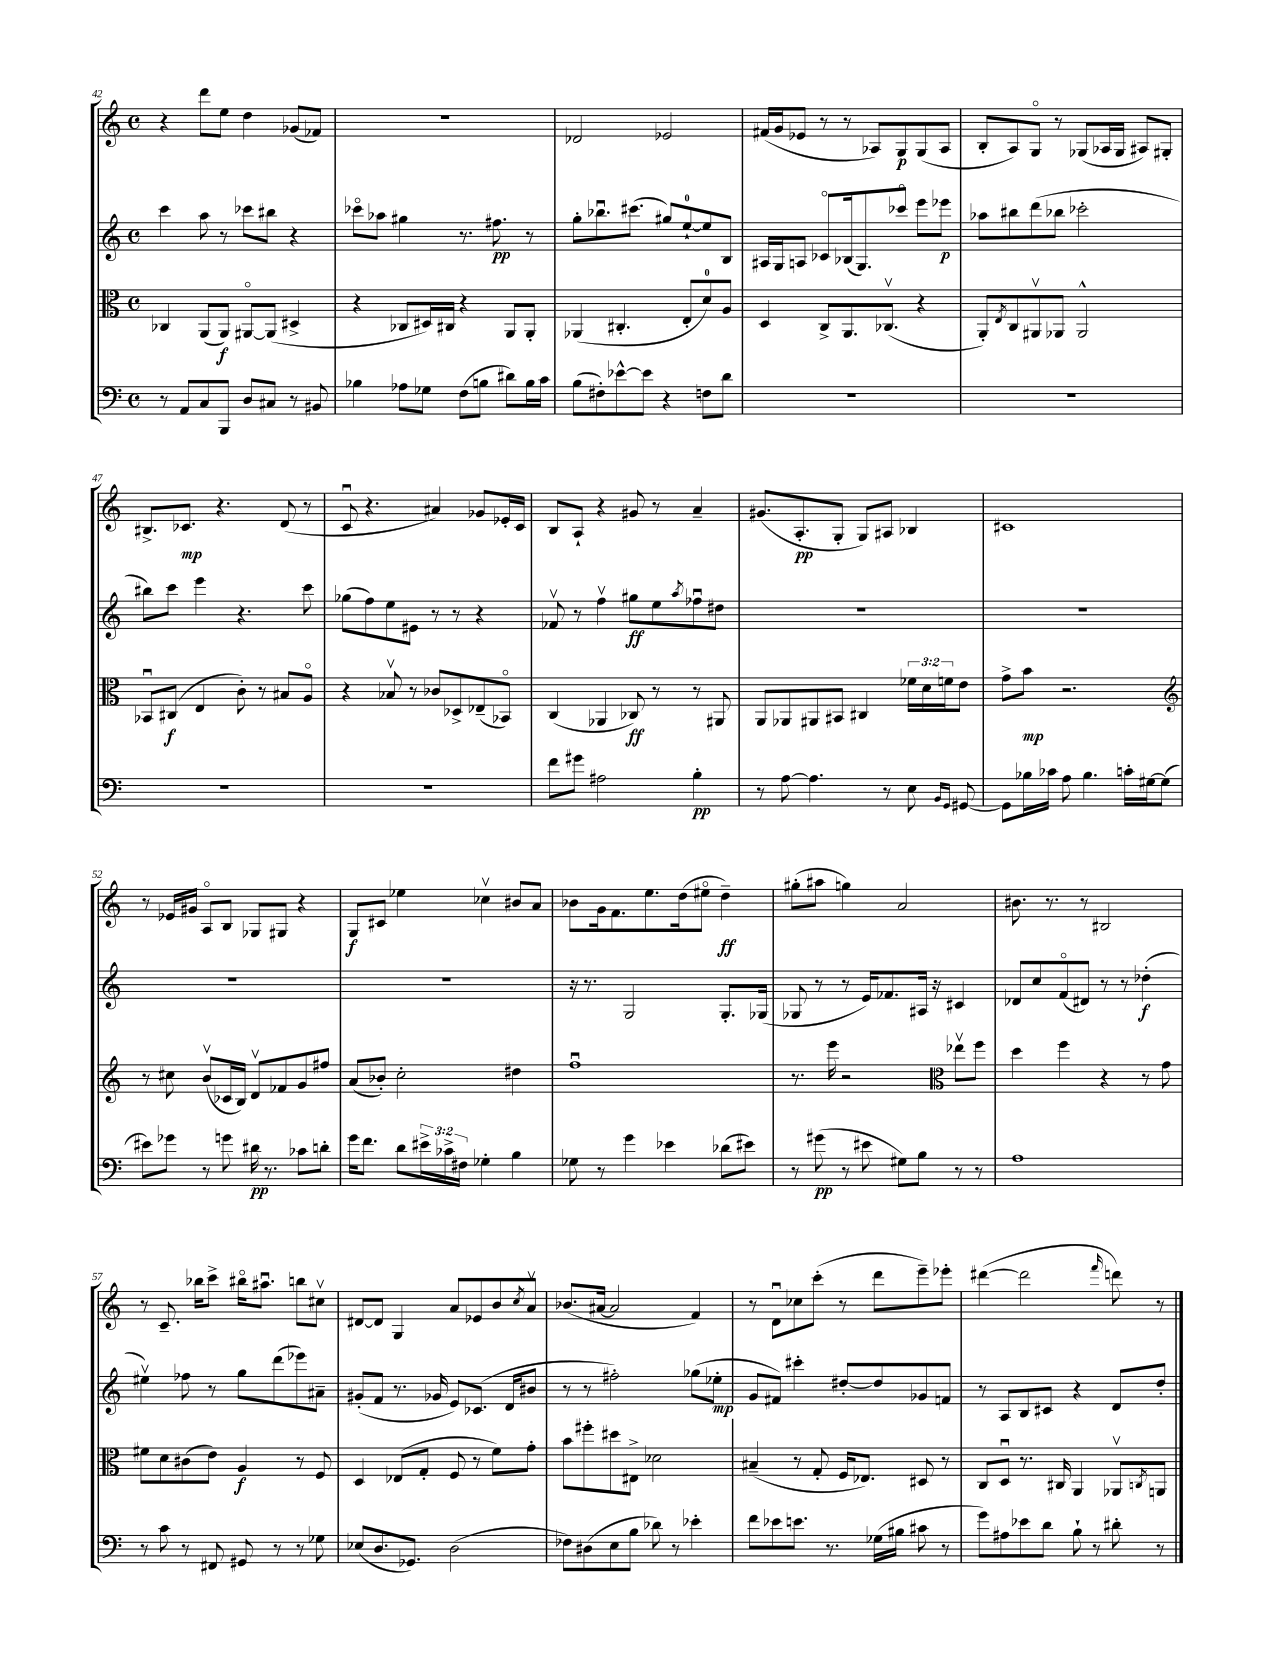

**kern	**dynam	**kern	**dynam	**kern	**dynam	**kern	**dynam
*part4	*part4	*part3	*part3	*part2	*part2	*part1	*part1
*staff4	*staff4	*staff3	*staff3	*staff2	*staff2	*staff1	*staff1
*clefF4	*	*clefC3	*	*clefG2	*	*clefG2	*
*k[]	*	*k[]	*	*k[]	*	*k[]	*
*M4/4	*	*M4/4	*	*M4/4	*	*M4/4	*
*met(c)	*	*met(c)	*	*met(c)	*	*met(c)	*
=42	=42	=42	=42	=42	=42	=42	=42
8r	.	4C-X/	.	4ccc\	.	4r	.
8AA/L	.	.	.	.	.	.	.
8C/	.	(8AA/L	.	8aa\	.	8ddd\L	.
8BBB/J	.	8AA/J)	f	8r	.	8ee\J	.
8D/L	.	[8AA#X/L	.	8ccc-X\L	.	4dd\	.
8C#X/J	.	(8AA#/J]	.	8bb#X\J	.	.	.
8r	.	4D#X^/	.	4r	.	(8g-X/L	.
8BB#X/	.	.	.	.	.	8f-X/J)	.
=43	=43	=43	=43	=43	=43	=43	=43
4B-X\	.	4r	.	8ccc-X\L	.	1r	.
.	.	.	.	8aa-X\J	.	.	.
8A-X\L	.	8C-X/L	.	4gg#X\	.	.	.
8G-X\J	.	16D#X/L)	.	.	.	.	.
.	.	16C#X/JJ	.	.	.	.	.
(8F\L	.	4r	.	8.r	.	.	.
8Bn\J	.	.	.	.	.	.	.
.	.	.	.	8.ff#X\	pp	.	.
8d#X\L)	.	8AA/L	.	.	.	.	.
16B\L	.	8AA'/J	.	8r	.	.	.
16c\JJ	.	.	.	.	.	.	.
=44	=44	=44	=44	=44	=44	=44	=44
(8B\L	.	(4AA-X/	.	8gg'\L	.	2d-X/	.
8F#X'\)	.	.	.	8.bb-Xu\	.	.	.
[8e-X^^\	.	4.C#X'/	.	.	.	.	.
.	.	.	.	(8.ccc#X\J	.	.	.
8e-\J]	.	.	.	.	.	.	.
4r	.	.	.	8gg#X/L)	.	2e-X/	.
.	.	8E'/L	.	[8ee`/	.	.	.
8Fn\L	.	8d/)	.	8ee/]	.	.	.
8d\J	.	8A/J	.	8B/J	.	.	.
=45	=45	=45	=45	=45	=45	=45	=45
1r	.	4D/	.	16A#X/LL	.	(16f#X/LL	.
.	.	.	.	16G/J	.	16g/J	.
.	.	.	.	8An/J	.	8e-X/J	.
.	.	8C^/L	.	8c-X/L	.	8r	.
.	.	8.AA/	.	(16B-X/k	.	8r	.
.	.	.	.	8.G/)	.	.	.
.	.	.	.	.	.	8A-X/L)	.
.	.	(8.C-Xv/J	.	.	.	.	.
.	.	.	.	8ccc-X/J	.	8G/	p
.	.	4r	.	8eee\L	.	(8G/	.
.	.	.	.	8eee-X\J	p	8A-/J	.
=46	=46	=46	=46	=46	=46	=46	=46
1r	.	8AA'/L)	.	8aa-X\L	.	8B'/L	.
.	.	8qE/	.	.	.	.	.
.	.	8C/	.	8bb#X\	.	8A/)	.
.	.	8AA#Xv/	.	(8ddd\	.	8G/J	.
.	.	8AA-X/J	.	8bb-X\J	.	8r	.
.	.	2AA-^^/	.	2ccc-X'\	.	(8G-X/L	.
.	.	.	.	.	.	16A-X/L	.
.	.	.	.	.	.	16G-/JJ	.
.	.	.	.	.	.	8A#X/L)	.
.	.	.	.	.	.	8G#X'/J	.
!!LO:LB:g=z
=47	=47	=47	=47	=47	=47	=47	=47
1r	.	8BB-Xu/L	.	8bb#X\L)	.	8.B#X^/L	.
.	.	(8C#X/J	f	8ccc\J	.	.	.
.	.	.	.	.	.	8.c-X/J	mp
.	.	4E/	.	4eee\	.	.	.
.	.	.	.	.	.	4.r	.
.	.	8c'\)	.	4.r	.	.	.
.	.	8r	.	.	.	.	.
.	.	8B#X/L	.	.	.	(8d/	.
.	.	8A/J	.	8ccc\	.	8r	.
=48	=48	=48	=48	=48	=48	=48	=48
1r	.	4r	.	(8gg-X\L	.	8cu/	.
.	.	.	.	8ff\)	.	4.r	.
.	.	8B-Xv/	.	8ee\	.	.	.
.	.	8r	.	8e#X\J	.	.	.
.	.	8c-X/L	.	8r	.	4a#X/)	.
.	.	8D-X^/	.	8r	.	.	.
.	.	(8E-X~/	.	4r	.	8g-X/L	.
.	.	8BB-X/J)	.	.	.	16e-X'/L	.
.	.	.	.	.	.	16c/JJ	.
=49	=49	=49	=49	=49	=49	=49	=49
8f\L	.	(4C/	.	8f-Xv/	.	8B/L	.
8g#X\J	.	.	.	8r	.	8A`/J	.
2A#X\	.	4AA-X/	.	4ffv\	.	4r	.
.	.	8C-X/)	ff	8gg#X\L	ff	8g#X/	.
.	.	8r	.	8ee\	.	8r	.
.	.	.	.	8qaa/	.	.	.
4B'\	pp	8r	.	8ff-Xu\	.	4a~/	.
.	.	8AA#X/	.	8dd#X\J	.	.	.
=50	=50	=50	=50	=50	=50	=50	=50
8r	.	8AA/L	.	1r	.	(8.g#X/L	.
[8A\	.	8AA-X/	.	.	.	.	.
.	.	.	.	.	.	8.A'/	pp
4.A\]	.	8AA#X/	.	.	.	.	.
.	.	8BB#X/J	.	.	.	8G'/J	.
.	.	4C#X/	.	.	.	8G/L)	.
8r	.	.	.	.	.	8A#X/J	.
8E\	.	24f-X\LL	.	.	.	4B-X/	.
.	.	24d\	.	.	.	.	.
.	.	24fn\J	.	.	.	.	.
16qqBB/LL	.	.	.	.	.	.	.
16qqGG/JJ	.	.	.	.	.	.	.
[8GG#X/	.	8e\J	.	.	.	.	.
=51	=51	=51	=51	=51	=51	=51	=51
8GG#\L]	.	8g^\L	.	1r	.	1c#X	.
16B-X\L	.	8b\J	mp	.	.	.	.
16c-X\JJ	.	.	.	.	.	.	.
8A\	.	2.r	.	.	.	.	.
4.B-\	.	.	.	.	.	.	.
16cn'\LL	.	.	.	.	.	.	.
[16G#X\J	.	.	.	.	.	.	.
(8G#\J]	.	.	.	.	.	.	.
!!LO:LB:g=z
=52	=52	=52	=52	=52	=52	=52	=52
*	*	*clefG2	*	*	*	*	*
8e#X\L)	.	8r	.	1r	.	8r	.
8g-X\J	.	8cc#X\	.	.	.	16e-X/LL	.
.	.	.	.	.	.	16g#X/JJ	.
8r	.	(8bv/L	.	.	.	8A/L	.
8gn\	.	16c-X/L	.	.	.	8B/J	.
.	.	16B/JJ)	.	.	.	.	.
16d#X\	pp	8dv/L	.	.	.	8G-X/L	.
8.r	.	.	.	.	.	.	.
.	.	8f-X/	.	.	.	8G#X/J	.
8c-X\L	.	8g/	.	.	.	4r	.
8dn'\J	.	8ff#X/J	.	.	.	.	.
=53	=53	=53	=53	=53	=53	=53	=53
16g\KL	.	(8a/L	.	1r	.	8G/L	f
8.f\J	.	.	.	.	.	.	.
.	.	8b-X'/J)	.	.	.	8c#X/J	.
8d\L	.	2cc'\	.	.	.	4ee-X\	.
24e#X^\L	.	.	.	.	.	.	.
24c-X^\	.	.	.	.	.	.	.
24F#X\JJ	.	.	.	.	.	.	.
4G-X'\	.	.	.	.	.	4cc-Xv\	.
4B\	.	4dd#X\	.	.	.	8b#X/L	.
.	.	.	.	.	.	8a/J	.
=54	=54	=54	=54	=54	=54	=54	=54
8G-X\	.	1ffu	.	16r	.	8b-X\L	.
.	.	.	.	8.r	.	.	.
8r	.	.	.	.	.	16g\k	.
.	.	.	.	.	.	8.f\	.
4g\	.	.	.	2G/	.	.	.
.	.	.	.	.	.	8.ee\	.
4e-X\	.	.	.	.	.	.	.
.	.	.	.	.	.	(16dd\k	.
.	.	.	.	.	.	8ee#X\J	.
(8d-X\L	.	.	.	8.G'/L	.	4dd~\)	ff
8e#X\J)	.	.	.	.	.	.	.
.	.	.	.	(16G-X/Jk	.	.	.
=55	=55	=55	=55	=55	=55	=55	=55
8r	.	8.r	.	8G-X/	.	(8gg#X'\L	.
(8g#X\	pp	.	.	8r	.	8aa#X\J	.
.	.	16eee\	.	.	.	.	.
8r	.	2r	.	8r	.	4ggn\)	.
8e#X\	.	.	.	16e/KL)	.	.	.
.	.	.	.	8.f-X/	.	.	.
8G#X\L)	.	.	.	.	.	2a/	.
8B\J	.	.	.	16A#X/Jk	.	.	.
.	.	.	.	16r	.	.	.
*	*	*clefC3	*	*	*	*	*
8r	.	8ee-Xv\L	.	4c#X/	.	.	.
8r	.	8ff\J	.	.	.	.	.
=56	=56	=56	=56	=56	=56	=56	=56
1A	.	4dd\	.	8d-X/L	.	8.b#X\	.
.	.	.	.	8cc/	.	.	.
.	.	.	.	.	.	8.r	.
.	.	4ff\	.	(8f/	.	.	.
.	.	.	.	8d#X/J)	.	8r	.
.	.	4r	.	8r	.	2B#X/	.
.	.	.	.	8r	.	.	.
.	.	8r	.	(4dd-X'\	f	.	.
.	.	8g\	.	.	.	.	.
!!LO:LB:g=z
=57	=57	=57	=57	=57	=57	=57	=57
8r	.	8f#X\L	.	4ee#Xv\)	.	8r	.
8c\	.	8d\	.	.	.	8.c~/	.
8r	.	(8c#X\	.	8ff-X\	.	.	.
.	.	.	.	.	.	16bb-X\KL	.
8FF#X/	.	8e\J)	.	8r	.	8ccc^\J	.
8GG#X/	.	4A/	f	8gg\L	.	16bb#X\KL	.
.	.	.	.	.	.	8.aa#Xu\J	.
8r	.	.	.	(8ddd\	.	.	.
8r	.	8r	.	8eee-X\)	.	8bbn\L	.
8G-X\	.	8F/	.	8a#X~\J	.	8cc#Xv\J	.
=58	=58	=58	=58	=58	=58	=58	=58
(8E-X/L	.	4D/	.	(8g#X'/L	.	[8d#X/L	.
8.D/	.	.	.	8f/J	.	8d#/J]	.
.	.	(8E-X/L	.	8.r	.	4G/	.
8.GG-X/J)	.	.	.	.	.	.	.
.	.	8G'/J	.	.	.	.	.
.	.	.	.	16g-X/	.	.	.
(2D\	.	8F/	.	8e/L)	.	8a/L	.
.	.	8r	.	(8.c-X/J	.	8e-X/	.
.	.	8f\L)	.	.	.	8b/	.
.	.	.	.	16d/KL	.	.	.
.	.	.	.	.	.	8qcc/	.
.	.	8g'\J	.	8b#X/J	.	8av/J	.
=59	=59	=59	=59	=59	=59	=59	=59
8F-X\L)	.	8b\L	.	8r	.	(8.b-X/L	.
(8D#X\	.	8ff#X'\	.	8r	.	.	.
.	.	.	.	.	.	[16a#X/Jk	.
8E\	.	8dd#X\	.	2ff#X'\)	.	2a#/]	.
8B\J	.	8E#X^\J	.	.	.	.	.
8d-X\)	.	2d-X\	.	.	.	.	.
8r	.	.	.	.	.	.	.
4e-X'\	.	.	.	(8gg-X\L	.	4f/)	.
.	.	.	.	8ee-X'\J	mp	.	.
=60	=60	=60	=60	=60	=60	=60	=60
8f\L	.	(4B#X~/	.	8g/L	.	8r	.
8e-X\	.	.	.	8f#X/J)	.	8du\L	.
8.en\J	.	8r	.	4ccc#X'\	.	8cc-X\	.
.	.	8G'/	.	.	.	(8ccc'\J	.
8.r	.	.	.	.	.	.	.
.	.	16F/KL	.	[8dd#X'/L	.	8r	.
.	.	8.E-X/J)	.	.	.	.	.
(16G-X\LL	.	.	.	8dd#/]	.	8ddd\L	.
16B#X\JJ	.	.	.	.	.	.	.
8c#X\	.	8D#X/	.	8g-X/	.	8eee~\)	.
8r	.	8r	.	8fn/J	.	8eee-X'\J	.
=61	=61	=61	=61	=61	=61	=61	=61
8g\L)	.	8C/L	.	8r	.	([4ddd#X\	.
8A#X\	.	8Du/J	.	8A/L	.	.	.
8e-X\	.	8.r	.	8B/	.	2ddd#\]	.
8d\J	.	.	.	8c#X/J	.	.	.
.	.	16C#X/	.	.	.	.	.
8B`\	.	4AA/	.	4r	.	.	.
8r	.	.	.	.	.	.	.
.	.	.	.	.	.	16qqfff/	.
8d#X'\	.	8AA-Xv/L	.	8d/L	.	8dddn\)	.
.	.	8qCn/	.	.	.	.	.
8r	.	8AAn/J	.	8dd'/J	.	8r	.
==	==	==	==	==	==	==	==
*-	*-	*-	*-	*-	*-	*-	*-
